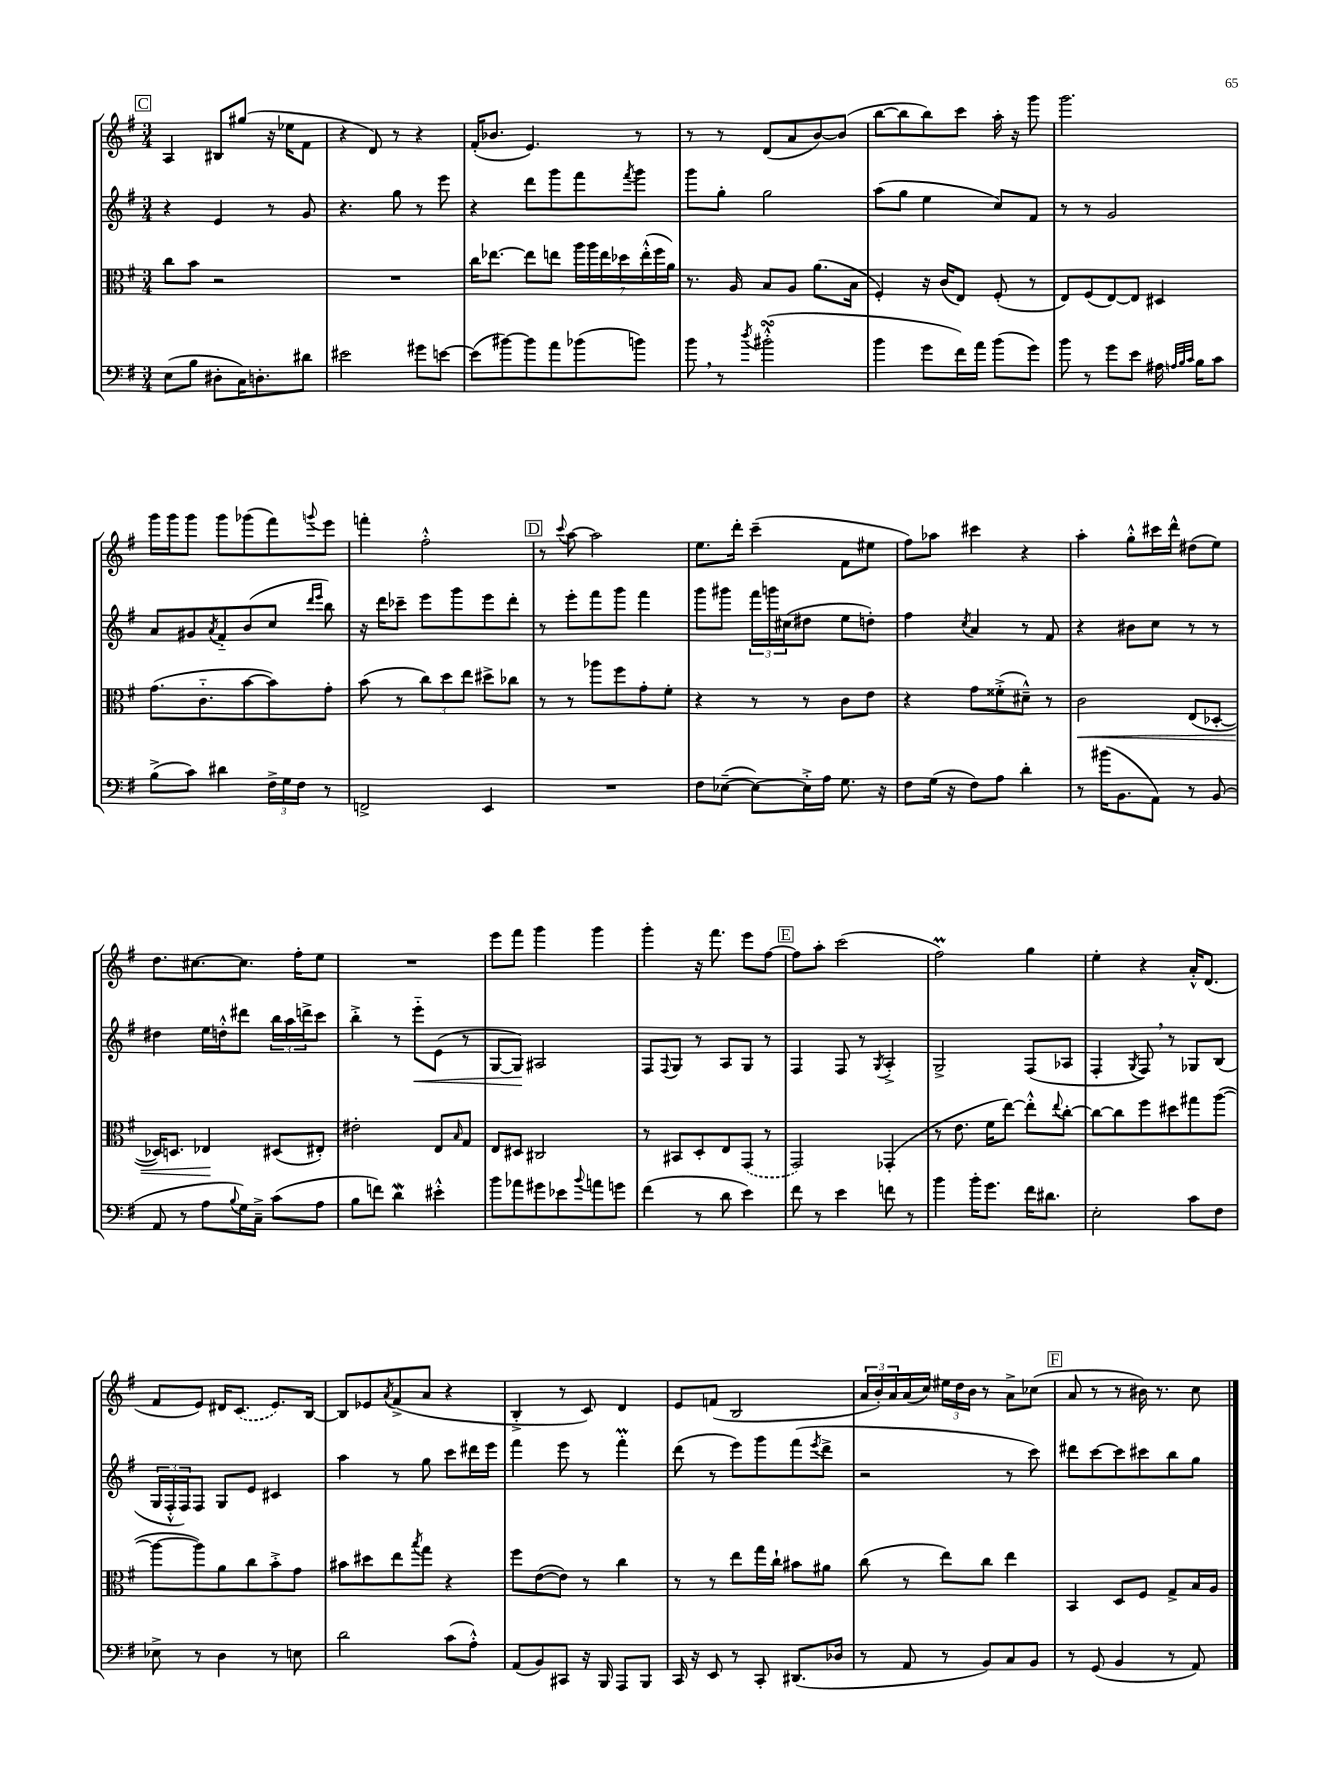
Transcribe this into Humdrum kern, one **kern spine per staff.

**kern	**kern	**kern	**kern
*staff4	*staff3	*staff2	*staff1
*clefF4	*clefC3	*clefG2	*clefG2
*k[f#]	*k[f#]	*k[f#]	*k[f#]
*M3/4	*M3/4	*M3/4	*M3/4
(8E\L	8cc\L	4r	4A/
8B\J	8b\J	.	.
8D#'\L	2r	4e/	8B#/L
16C\K)	.	.	(8gg#/J
8.D'\	.	.	.
.	.	8r	16r
.	.	.	16ee-\LK
8d#\J	.	8g/	8f#\J
=	=	=	=
2e#\	2.r	4.r	4r
.	.	.	8d/)
.	.	8gg\	8r
8g#\L	.	8r	4r
[8e\J	.	8eee\	.
=	=	=	=
(8e\]L	16cc\LK	4r	(16f#'/LK
.	[8.ee-\J	.	8.b-/J
[8b#\)	.	.	.
8b#\]	8ee-\]L	8ddd\L	4.e/)
8a\	8ee\J	8ggg\	.
(8b-\	28aa\LL	8fff#\	.
.	28aa\	.	.
.	28ee\	.	.
.	28dd-\	.	.
.	.	8qfff#/	.
8b\J)	.	8ggg\J	8r
.	(28ee'^^\	.	.
.	28ff#\	.	.
.	28a\JJ)	.	.
=	=	=	=
8b\	8.r	8ggg\L	8r
8r	.	8gg'\J	8r
.	16A/	.	.
8qdd/	.	.	.
(2b#'^^\	8B/L	2gg\	(8d/L
.	8A/J	.	8a/
.	(8.a\L	.	[8b/)
.	.	.	(8b/]J
.	16B\Jk	.	.
=	=	=	=
4b\	4F#'/)	(8aa\L	[8bb\L
.	.	8gg\J	8bb\]
8g\L	16r	4ee\	8bb\)
.	(16c/LK	.	.
16f#\L)	8E/J)	.	8ccc\J
16a\JJ	.	.	.
(8b\L	(8F#'/	8cc/L)	16aa'\
.	.	.	16r
8g\J)	8r	8f#/J	8ggg\
=	=	=	=
8b\	8E/L)	8r	2.ggg\
8r	(8F#/	8r	.
8g\L	[8E/)	2g/	.
8e\J	8E/]J	.	.
16A#\	4D#/	.	.
32qqA/LLL	.	.	.
32qqB/	.	.	.
32qqc/JJJ	.	.	.
16B\LK	.	.	.
8c\J	.	.	.
=	=	=	=
(8B^\L	(8.g\L	8a/L	16ggg\LL
.	.	.	16ggg\J
8c\J)	.	8g#/	8ggg\J
.	8.c'~\	.	.
.	.	8qa/	.
4d#\	.	8f#'~/	8ggg\L
.	[8b\	(8b/	(8ggg-\
24F#^\LL	8b\])	8cc/J	8fff#\)
24G\	.	.	.
24F#\JJ	.	.	.
.	.	16qqddd/LL	.
.	.	16qqeee/JJ	8qqggg/
8r	8g'\J	8bb\)	8eee\J
=	=	=	=
2FF^/	(8b\	16r	4fff'\
.	.	16ddd\LK	.
.	8r	8ccc-~\J	.
.	12cc\L)	8eee\L	2ff#'^^\
.	12dd\	.	.
.	.	8ggg\	.
.	12ee\J	.	.
4EE/	8dd#^\L	8eee\	.
.	8cc-\J	8ddd'\J	.
=	=	=	=
2.r	8r	8r	8r
.	.	.	8qqccc/
.	8r	8eee'\L	[8aa\
.	8aa-\L	8fff#\	2aa\]
.	8ff#\	8ggg\J	.
.	8g'\	4fff#\	.
.	8f#'\J	.	.
=	=	=	=
8F#\L	4r	8ggg\L	8.ee\L
([8E-~\J	.	8ggg#\J	.
.	.	.	16ddd'\Jk
8E-\_L)	8r	24fff#\LL	(4ccc~\
.	.	24ggg\	.
.	.	(24cc#\J	.
16E-'^\]L	8r	8dd#\J	.
16A\JJ	.	.	.
8.G\	8c\L	8ee\L	8f#\L
.	8e\J	8dd'\J)	8ee#\J
16r	.	.	.
=	=	=	=
8F#\L	4r	4ff#\	8ff#\L)
(16G\Jk	.	.	8aa-\J
16r	.	.	.
.	.	8qcc/	.
8F#\L)	8g\L	4a/	4ccc#\
8A\J	(8f##'^\	.	.
4d'\	8d#~^^\J)	8r	4r
.	8r	8f#/	.
=	=	=	=
8r	2c\	4r	4aa'\
(16b#\LK	.	.	.
8.BB\	.	.	.
.	.	8b#\L	8gg'^^\L
8AA\J)	.	8cc\J	16ccc#\L
.	.	.	16ddd^^\JJ
8r	(8E/L	8r	(8dd#\L
(8BB/	[8D-'/J	8r	8ee\J)
=	=	=	=
8AA/	16D-/]LK)	4dd#\	8.dd\L
.	8.D/J	.	.
8r	.	.	.
.	.	.	[8.cc#\
8A\L	4E-/	16ee\LL	.
.	.	16dd'^^\J	.
8qqB/	.	.	.
16G\L)	.	8ddd#\J	8.cc#\]J
16C~^\JJ	.	.	.
(8c\L	(8D#/L	24bb\LL	.
.	.	24aa\	.
.	.	.	16ff#'\LK
.	.	24ddd^\J	.
8A\J	8E#'/J)	8ccc\J	8ee\J
=	=	=	=
8B\L	2e#'\	4bb'^\	2.r
8f\J)	.	.	.
4d\	.	8r	.
.	.	8eee'~\L	.
4e#'^^\	8E/L	(8e\J	.
.	16qqB/	.	.
.	8G/J	8r	.
=	=	=	=
8b\L	8E/L	[8G/L	8eee\L
8a-\	8D#/J	8G/]J)	8fff#\J
8g#\	2C#/	2A#/	4ggg\
8e-\	.	.	.
8qqb/	.	.	.
8a\	.	.	4ggg\
8g\J	.	.	.
=	=	=	=
(4f#\	8r	8F#/L	4ggg'\
.	.	8qqF#/	.
.	8BB#/L	8G/J	.
8r	8D'/	8r	16r
.	.	.	8.fff#\
8d\	8E/	8A/L	.
4e\)	(8GG/J	8G/J	8eee\L
.	8r	8r	[8ff#\J
=	=	=	=
8f#\	2GG/)	4F#/	8ff#\]L
8r	.	.	8aa'\J
4e\	.	8F#/	(2ccc\
.	.	8r	.
.	.	8qG/	.
8f\	(4GG-'/	4A'^/	.
8r	.	.	.
=	=	=	=
4b\	8r	2G^/	2ff#\)
.	8.e\	.	.
16b'\LK	.	.	.
8.g\J	16f#\LK	.	.
.	[8ee\J)	.	.
16f#\LK	8ee'^^\]L	(8F#/L	4gg\
8.d#\J	.	.	.
.	8qqee/	.	.
.	[8cc'\J	8A-/J	.
=	=	=	=
2E'\	8cc\_L	4F#'/	4ee'\
.	8cc\]	.	.
.	.	8qG/	.
.	8ff#\	8F#/)	4r
.	8dd#\	8r	.
8c\L	8gg#\	8G-/L	16a'^^/LK
.	.	.	(8.d/J
8F#\J	([8aa\J	(8B/J	.
=	=	=	=
8E-^\	8aa\_L	24G/LL	8f#/L
.	.	24F#'^^/	.
.	.	24F#/J)	.
8r	8aa\])	8F#/J	8e/J)
4D\	8a\	8G/L	16d#/LK
.	.	.	(8.c/J
.	8cc\	8e/J	.
8r	8b'^\	4c#/	8.e/L)
8E\	8g\J	.	.
.	.	.	[16B/Jk
=	=	=	=
2d\	8b#\L	4aa\	8B/]L
.	8dd#\	.	8e-/
.	.	.	8qa/
.	8ee\	8r	(8f#^/
.	8qbb/	.	.
.	8gg\J	8gg\	8a/J
(8c\L	4r	8ccc\L	4r
8A'^^\J)	.	16ddd#\L	.
.	.	16eee\JJ	.
=	=	=	=
(8AA/L	8ff#\L	4fff#\	4B'^/
8BB/)	([8e\	.	.
8CC#/J	8e\]J)	8eee\	8r
16r	8r	8r	8c/)
16BBB/	.	.	.
8AAA/L	4cc\	4fff#'\	4d/
8BBB/J	.	.	.
=	=	=	=
16CC/	8r	(8ddd\	8e/L
16r	.	.	.
8EE/	8r	8r	(8f/J
8r	8ee\L	8eee\L)	2B/
8CC'/	16gg\L	8ggg\	.
.	16cc`\JJ	.	.
(8.DD#/L	8b#\L	(8fff#\	.
.	.	8qeee/	.
.	8a#\J	8ddd^\J	.
16D-/Jk	.	.	.
=	=	=	=
8r	(8cc\	2r	24a/LL
.	.	.	24b'/)
.	.	.	24a/
8AA/	8r	.	(16a/
.	.	.	16cc/JJ)
8r	8ee\L)	.	24ee#\LL
.	.	.	24dd\
.	.	.	24b\JJ
8BB/L)	8cc\J	.	8r
8C/	4ee\	8r	8a^\L
8BB/J	.	8ccc\)	(8cc-\J
=	=	=	=
8r	4BB/	8ddd#\L	8a/
(8GG/	.	[8ccc\	8r
4BB/	8D/L	8ccc\]	8r
.	8F#/J	8ccc#\	16b#\)
.	.	.	8.r
8r	8G^/L	8bb\	.
8AA/)	16B/L	8gg\J	8cc\
.	16A/JJ	.	.
==	==	==	==
*-	*-	*-	*-
